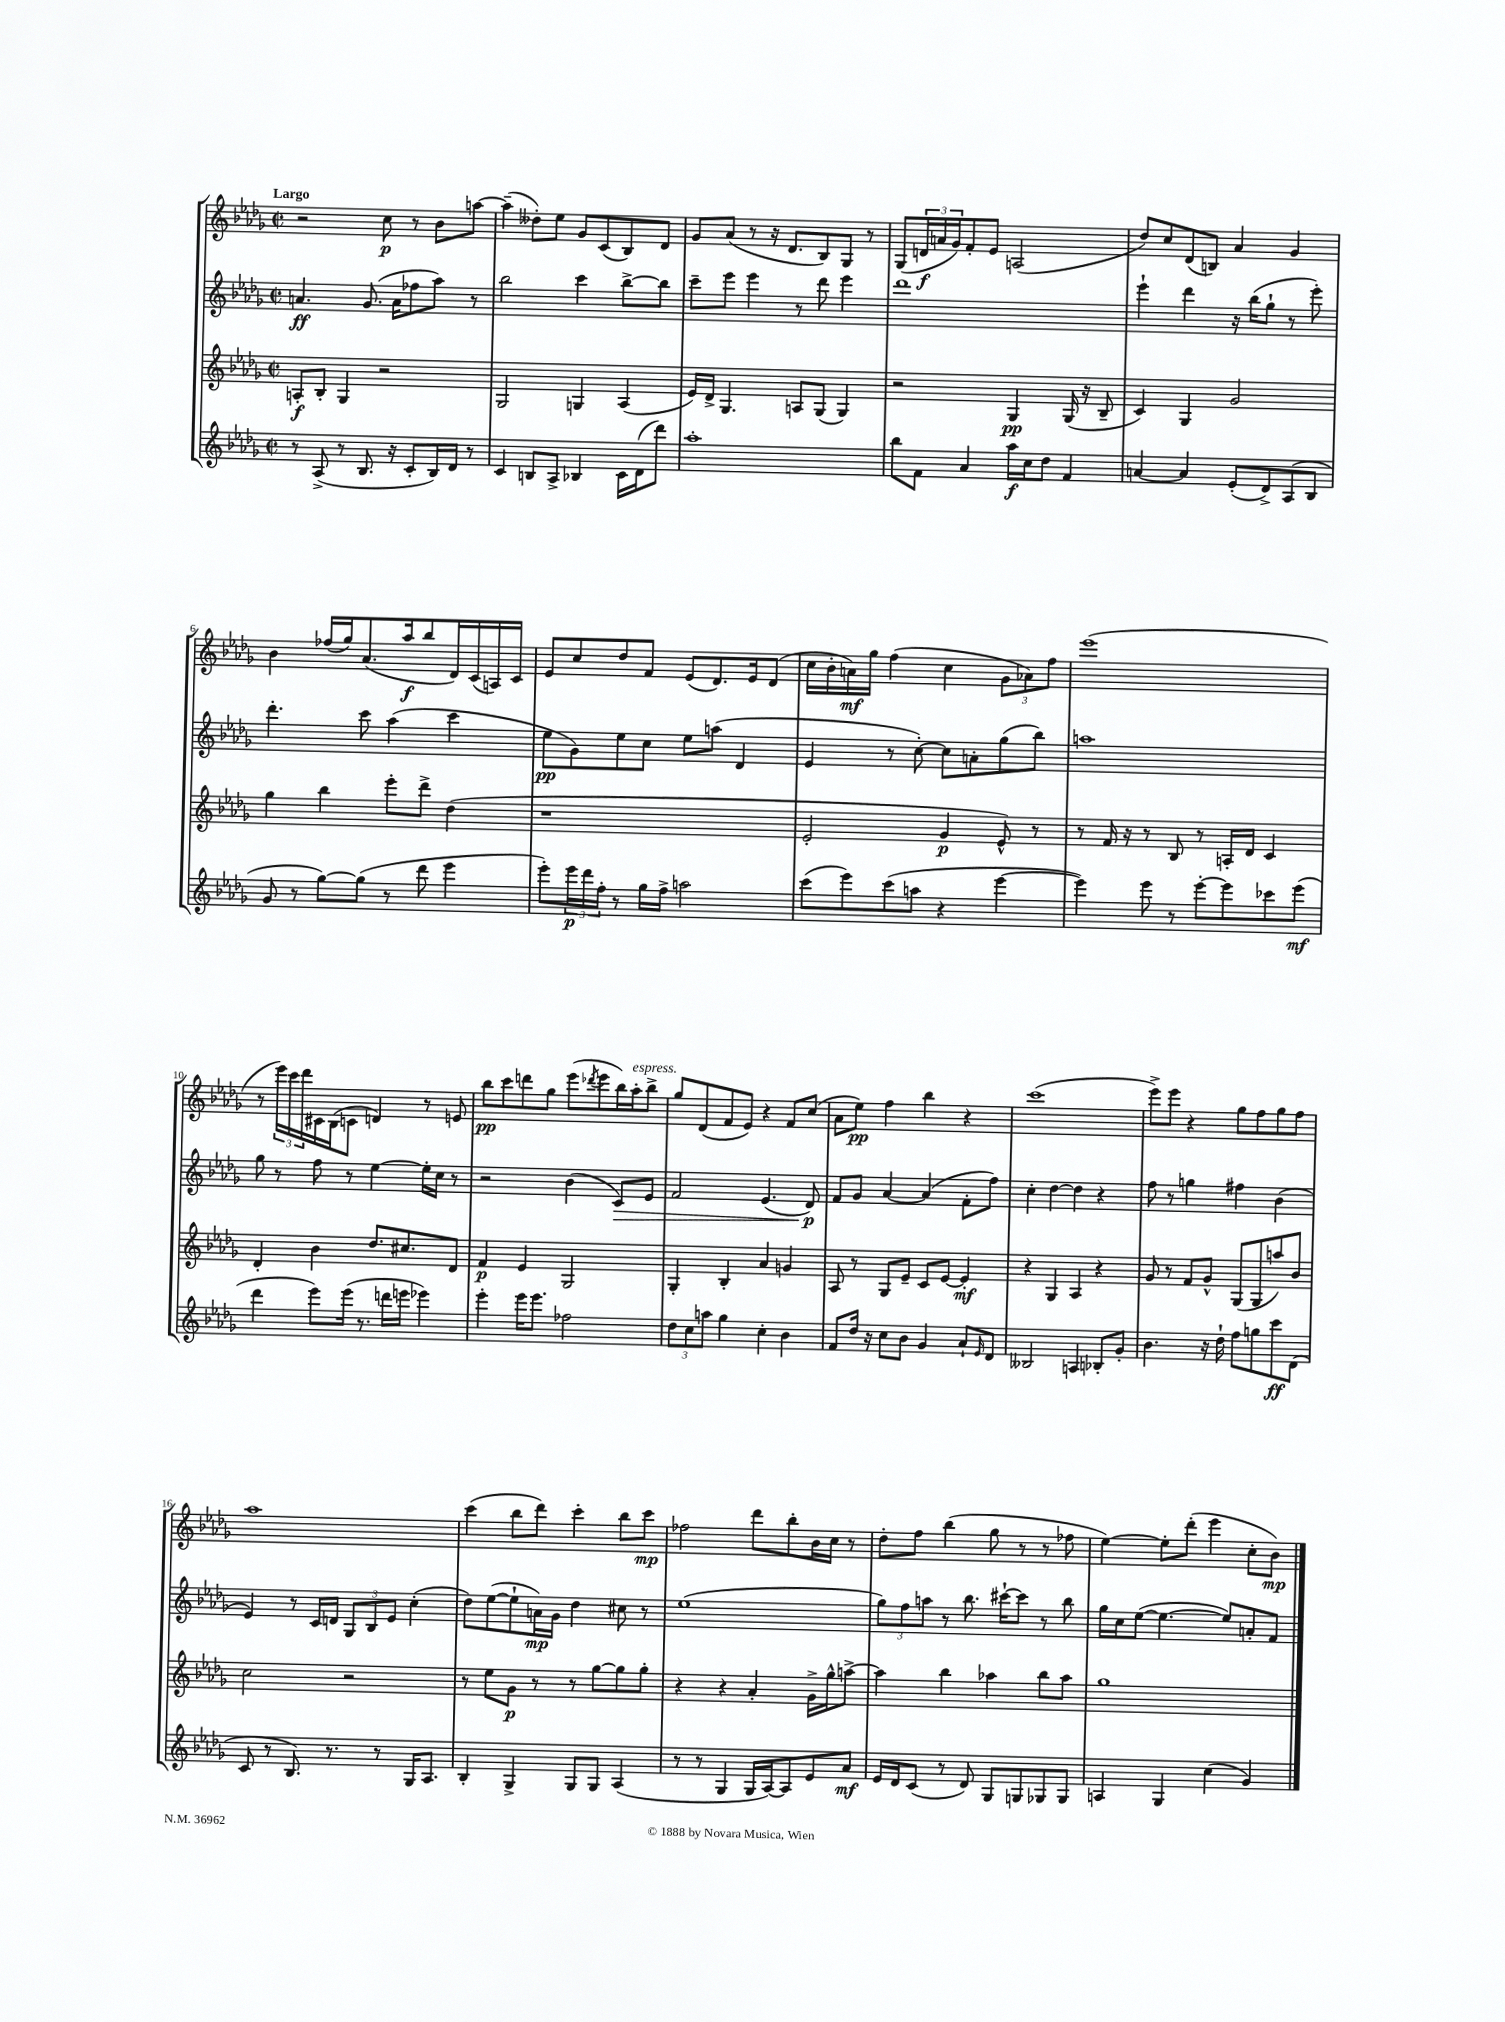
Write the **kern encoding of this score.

**kern	**dynam	**kern	**dynam	**kern	**dynam	**kern	**dynam
*part4	*part4	*part3	*part3	*part2	*part2	*part1	*part1
*staff4	*staff4	*staff3	*staff3	*staff2	*staff2	*staff1	*staff1
*clefG2	*	*clefG2	*	*clefG2	*	*clefG2	*
*k[b-e-a-d-g-]	*	*k[b-e-a-d-g-]	*	*k[b-e-a-d-g-]	*	*k[b-e-a-d-g-]	*
*M2/2	*	*M2/2	*	*M2/2	*	*M2/2	*
*met(c|)	*	*met(c|)	*	*met(c|)	*	*met(c|)	*
=1	=1	=1	=1	=1	=1	=1	=1
!	!	!	!	!	!	!LO:TX:a:B:t=Largo	!
8r	.	8An'/L	f	4.an/	ff	2r	.
(8A-^/	.	8B-'/J	.	.	.	.	.
8r	.	4G-/	.	.	.	.	.
8.B-/	.	.	.	(8.g-/	.	.	.
.	.	2r	.	.	.	8cc\	p
16r	.	.	.	16a\KL	.	.	.
8c'/L	.	.	.	8ff-X\	.	8r	.
16B-/L)	.	.	.	8aa-\J)	.	8b-\L	.
16d-/JJ	.	.	.	.	.	.	.
8r	.	.	.	8r	.	[8aan\J	.
=2	=2	=2	=2	=2	=2	=2	=2
4c/	.	2G-/	.	2bb-\	.	(4aa~\]	.
8Bn/L	.	.	.	.	.	8dd--X'\L)	.
8A-^/J	.	.	.	.	.	8ee-\J	.
4B-X/	.	4Gn/	.	4ccc\	.	8g-/L	.
.	.	.	.	.	.	(8c/	.
16c\LL	.	(4A-/	.	[8bb-^\L	.	8B-/)	.
(16d-\J	.	.	.	.	.	.	.
8ddd-\J)	.	.	.	8bb-\J]	.	8d-/J	.
=3	=3	=3	=3	=3	=3	=3	=3
1aa-'	.	16e-/LL)	.	8ccc~\L	.	8g-/L	.
.	.	16d-^/JJ	.	.	.	.	.
.	.	4.G-/	.	8eee-\J	.	(8a-/J	.
.	.	.	.	4eee-\	.	8r	.
.	.	.	.	.	.	16r	.
.	.	.	.	.	.	8.d-/L	.
.	.	8An/L	.	8r	.	.	.
.	.	(8G-/J	.	8ddd-\	.	8B-/)	.
.	.	4G-/)	.	4eee-\	.	8G-/J	.
.	.	.	.	.	.	8r	.
=4	=4	=4	=4	=4	=4	=4	=4
8bb-\L	.	2r	.	1ddd-	.	(8G-/L	.
8f\J	.	.	.	.	.	24dn/L	f
.	.	.	.	.	.	24an/	.
.	.	.	.	.	.	24g-/J)	.
4a-/	.	.	.	.	.	8f'/	.
.	.	.	.	.	.	8e-/J	.
16aa-\LL	f	4G-/	pp	.	.	(2An/	.
16cc\J	.	.	.	.	.	.	.
8dd-\J	.	.	.	.	.	.	.
4f/	.	(16G-/	.	.	.	.	.
.	.	16r	.	.	.	.	.
.	.	8B-~/	.	.	.	.	.
=5	=5	=5	=5	=5	=5	=5	=5
[4an/	.	4c/)	.	4eee-`\	.	8dd-/L)	.
.	.	.	.	.	.	8cc/	.
4a/]	.	4G-/	.	4ddd-\	.	(8d-/	.
.	.	.	.	.	.	8Bn/J)	.
(8e-'/L	.	2g-/	.	16r	.	4a-/	.
.	.	.	.	(16bb-\KL	.	.	.
8d-^/)	.	.	.	8gg-`\J	.	.	.
(8A-/	.	.	.	8r	.	4g-/	.
8B-/J	.	.	.	8eee-'\)	.	.	.
!!LO:LB:g=z
=6	=6	=6	=6	=6	=6	=6	=6
8g-/	.	4gg-\	.	4.ddd-'\	.	4b-\	.
8r	.	.	.	.	.	.	.
[8gg-\L)	.	4bb-\	.	.	.	(16ff-X/LL	.
.	.	.	.	.	.	16gg-/J)	.
(8gg-\J]	.	.	.	8ccc\	.	(8.a-/	.
8r	.	8eee-'\L	.	(4aa-\	.	.	.
.	.	.	.	.	.	16aa-/k	f
8ddd-\	.	8ddd-^\J	.	.	.	8bb-/	.
4eee-\	.	(4dd-\	.	4ccc\	.	16d-/L)	.
.	.	.	.	.	.	(16c/	.
.	.	.	.	.	.	16An/)	.
.	.	.	.	.	.	16c/JJ	.
=7	=7	=7	=7	=7	=7	=7	=7
8eee-'\L)	.	1r	.	8ee-\L	pp	8e-/L	.
24eee-\L	p	.	.	8g-\)	.	8cc/	.
24ddd-\	.	.	.	.	.	.	.
24ff'\JJ	.	.	.	.	.	.	.
8r	.	.	.	8ee-\	.	8dd-/	.
16gg-\LL	.	.	.	8cc\J	.	8f/J	.
16ff^\JJ	.	.	.	.	.	.	.
2aan\	.	.	.	8ee-\L	.	(8e-/L	.
.	.	.	.	(8aan\J	.	8.d-/)	.
.	.	.	.	4d-/	.	.	.
.	.	.	.	.	.	16e-/k	.
.	.	.	.	.	.	(8d-/J	.
=8	=8	=8	=8	=8	=8	=8	=8
(8ccc\L	.	2e-'/	.	4e-/	.	16cc\LL	.
.	.	.	.	.	.	16b-'\	.
8eee-\)	.	.	.	.	.	16an\)	mf
.	.	.	.	.	.	16gg-\JJ	.
(8ccc\	.	.	.	8r	.	(4ff\	.
8aan\J	.	.	.	[8cc'\)	.	.	.
4r	.	4g-/	p	8cc\L]	.	4cc\	.
.	.	.	.	8an'\	.	.	.
[4eee-\	.	8e-^^/)	.	(8gg-\	.	12g-\L	.
.	.	.	.	.	.	12a-X\)	.
.	.	8r	.	8bb-\J)	.	.	.
.	.	.	.	.	.	12ff\J	.
=9	=9	=9	=9	=9	=9	=9	=9
4eee-\])	.	8r	.	1aan	.	(1eee-	.
.	.	16f/	.	.	.	.	.
.	.	16r	.	.	.	.	.
8eee-\	.	8r	.	.	.	.	.
8r	.	8B-/	.	.	.	.	.
[8eee-'\L	.	8r	.	.	.	.	.
8eee-\]	.	16An'/LL	.	.	.	.	.
.	.	16d-/JJ	.	.	.	.	.
8ccc-X\	.	4c/	.	.	.	.	.
(8eee-\J	mf	.	.	.	.	.	.
!!LO:LB:g=z
=10	=10	=10	=10	=10	=10	=10	=10
4ddd-\	.	4d-'/	.	8gg-\	.	8r	.
.	.	.	.	8r	.	24eee-\LL)	.
.	.	.	.	.	.	24ccc\	.
.	.	.	.	.	.	24ddd-\	.
8eee-\L)	.	4b-\	.	8ff\	.	16c#X\	.
.	.	.	.	.	.	(16B-\J	.
(16eee-\Jk	.	.	.	8r	.	8cn\J	.
8.r	.	.	.	.	.	.	.
.	.	8.dd-/L	.	[4ee-\	.	4dn/)	.
16dddn\LL	.	.	.	.	.	.	.
16eeen\JJ	.	8.cc#X/	.	.	.	.	.
4eee-X\)	.	.	.	16ee-'\LL]	.	8r	.
.	.	.	.	16cc\JJ	.	.	.
.	.	8d-/J	.	8r	.	8en/	.
=11	=11	=11	=11	=11	=11	=11	=11
4eee-'\	.	4f/	p	2r	.	8bb-\L	pp
.	.	.	.	.	.	8ccc\	.
16eee-\KL	.	4e-/	.	.	.	8dddn\	.
8.eee-\J	.	.	.	.	.	.	.
.	.	.	.	.	.	8gg-\J	.
2ff-X\	.	2G-/	.	(4b-\	.	(8eee-\L	.
.	.	.	.	.	.	8qddd-X/	.
.	.	.	.	.	.	8eee-\	.
!	!	!	!	!	!LO:HP:b	!	!
.	.	.	.	8c/L)	>	16bb-\L)	.
!	!	!	!	!	!	!LO:TX:a:i:t=espress.	!
.	.	.	.	.	.	16aa-'\J	.
.	.	.	.	8e-/J	.	8bb-^\J	.
=12	=12	=12	=12	=12	=12	=12	=12
12dd-\L	.	4G-'/	.	2f/	.	8gg-/L	.
12cc\	.	.	.	.	.	.	.
.	.	.	.	.	.	(8d-/	.
12aan\J	.	.	.	.	.	.	.
4gg-\	.	4B-'/	.	.	.	8f/	.
.	.	.	.	.	.	8e-/J)	.
4cc'\	.	4a-/	.	(4.e-/	.	4r	.
4b-\	.	4gn/	.	.	.	8f/L	.
.	.	.	.	8d-/)	p	(8cc/J	.
.	.	.	.	.	]	.	.
=13	=13	=13	=13	=13	=13	=13	=13
8f/L	.	8A-/	.	8f/L	.	8a-\L	.
16dd-/Jk	.	8r	.	8g-/J	.	8ee-\J)	pp
16r	.	.	.	.	.	.	.
8cc\L	.	8G-/L	.	[4a-/	.	4ff\	.
8b-\J	.	8e-~/J	.	.	.	.	.
4g-/	.	8c/L	.	(4a-/]	.	4bb-\	.
.	.	[8e-/J	.	.	.	.	.
8a-`/L	.	4e-'/]	mf	8f'\L	.	4r	.
16qqe-/	.	.	.	.	.	.	.
8d-/J	.	.	.	8ff\J)	.	.	.
=14	=14	=14	=14	=14	=14	=14	=14
2B--X/	.	4r	.	4cc'\	.	(1ccc	.
.	.	4G-/	.	[4dd-\	.	.	.
4An/	.	4A-/	.	4dd-\]	.	.	.
8B-X'/L	.	4r	.	4r	.	.	.
8g-'/J	.	.	.	.	.	.	.
=15	=15	=15	=15	=15	=15	=15	=15
4.b-\	.	8g-/	.	8ff\	.	8eee-^\L)	.
.	.	8r	.	8r	.	8eee-\J	.
.	.	8f/L	.	4ggn\	.	4r	.
16r	.	8g-^^/J	.	.	.	.	.
16dd-`\	.	.	.	.	.	.	.
8ff\L	.	(8G-/L	.	4ff#X\	.	8gg-\L	.
8ggn\	.	8G-/	.	.	.	8ff\	.
8ccc\	ff	8aan/)	.	(4b-\	.	8gg-\	.
(8d-\J	.	8b-/J	.	.	.	8ff\J	.
!!LO:LB:g=z
=16	=16	=16	=16	=16	=16	=16	=16
8c/	.	2cc\	.	4e-/)	.	1aa-	.
8r	.	.	.	.	.	.	.
8.B-/)	.	.	.	8r	.	.	.
.	.	.	.	16c/LL	.	.	.
8.r	.	.	.	16dn/JJ	.	.	.
.	.	2r	.	12G-/L	.	.	.
.	.	.	.	12B-/	.	.	.
8r	.	.	.	.	.	.	.
.	.	.	.	12e-/J	.	.	.
16G-/KL	.	.	.	(4cc'\	.	.	.
8.A-/J	.	.	.	.	.	.	.
=17	=17	=17	=17	=17	=17	=17	=17
4B-'/	.	8r	.	8dd-\L)	.	(4ccc\	.
.	.	8ee-\L	.	([8ee-\	.	.	.
4G-^/	.	8g-\J	p	8ee-`\]	.	8bb-\L	.
.	.	8r	.	16an\L)	mp	8ddd-\J)	.
.	.	.	.	16g-\JJ	.	.	.
8G-/L	.	8r	.	4dd-\	.	4ccc'\	.
8G-/J	.	[8gg-\L	.	.	.	.	.
(4A-/	.	8gg-\]	.	8cc#X\	.	8bb-\L	.
.	.	8gg-'\J	.	8r	.	8ccc\J	mp
=18	=18	=18	=18	=18	=18	=18	=18
8r	.	4r	.	(1ee-	.	2ff-X\	.
8r	.	.	.	.	.	.	.
4G-/	.	4r	.	.	.	.	.
16G-/LL	.	4a-'/	.	.	.	8ddd-\L	.
[16A-/J)	.	.	.	.	.	.	.
8A-/]	.	.	.	.	.	8bb-'\	.
8e-/	.	16g-^\LL	.	.	.	16b-\L	.
.	.	16gg-^^\J	.	.	.	16cc\JJ	.
8a-/J	mf	[8aan^\J	.	.	.	8r	.
=19	=19	=19	=19	=19	=19	=19	=19
16e-/LL	.	4aa\]	.	12gg-\L)	.	8dd-'\L	.
16d-/J	.	.	.	.	.	.	.
.	.	.	.	12ff\	.	.	.
(8c/J	.	.	.	.	.	8ff\J	.
.	.	.	.	12aan\J	.	.	.
8r	.	4bb-\	.	8r	.	(4bb-\	.
8d-/)	.	.	.	8.bb-\	.	.	.
8G-/L	.	4aa-X\	.	.	.	8gg-\	.
.	.	.	.	[16ccc#X`\KL	.	.	.
8Gn/	.	.	.	8ccc#\J]	.	8r	.
8G-X/	.	8bb-\L	.	8r	.	8r	.
8G-/J	.	8aa-\J	.	8bb-\	.	8ff-X\	.
=20	=20	=20	=20	=20	=20	=20	=20
4An/	.	1gg-	.	16gg-\LL	.	[4ee-\)	.
.	.	.	.	16cc\J	.	.	.
.	.	.	.	([8ee-\J	.	.	.
4G-/	.	.	.	4.ee-\_	.	8ee-'\L]	.
.	.	.	.	.	.	(8ddd-'\J	.
(4cc\	.	.	.	.	.	4eee-\	.
.	.	.	.	8ee-/L])	.	.	.
4g-/)	.	.	.	8an'/	.	8cc'\L	.
.	.	.	.	8f/J	.	8b-\J)	mp
==	==	==	==	==	==	==	==
*-	*-	*-	*-	*-	*-	*-	*-
